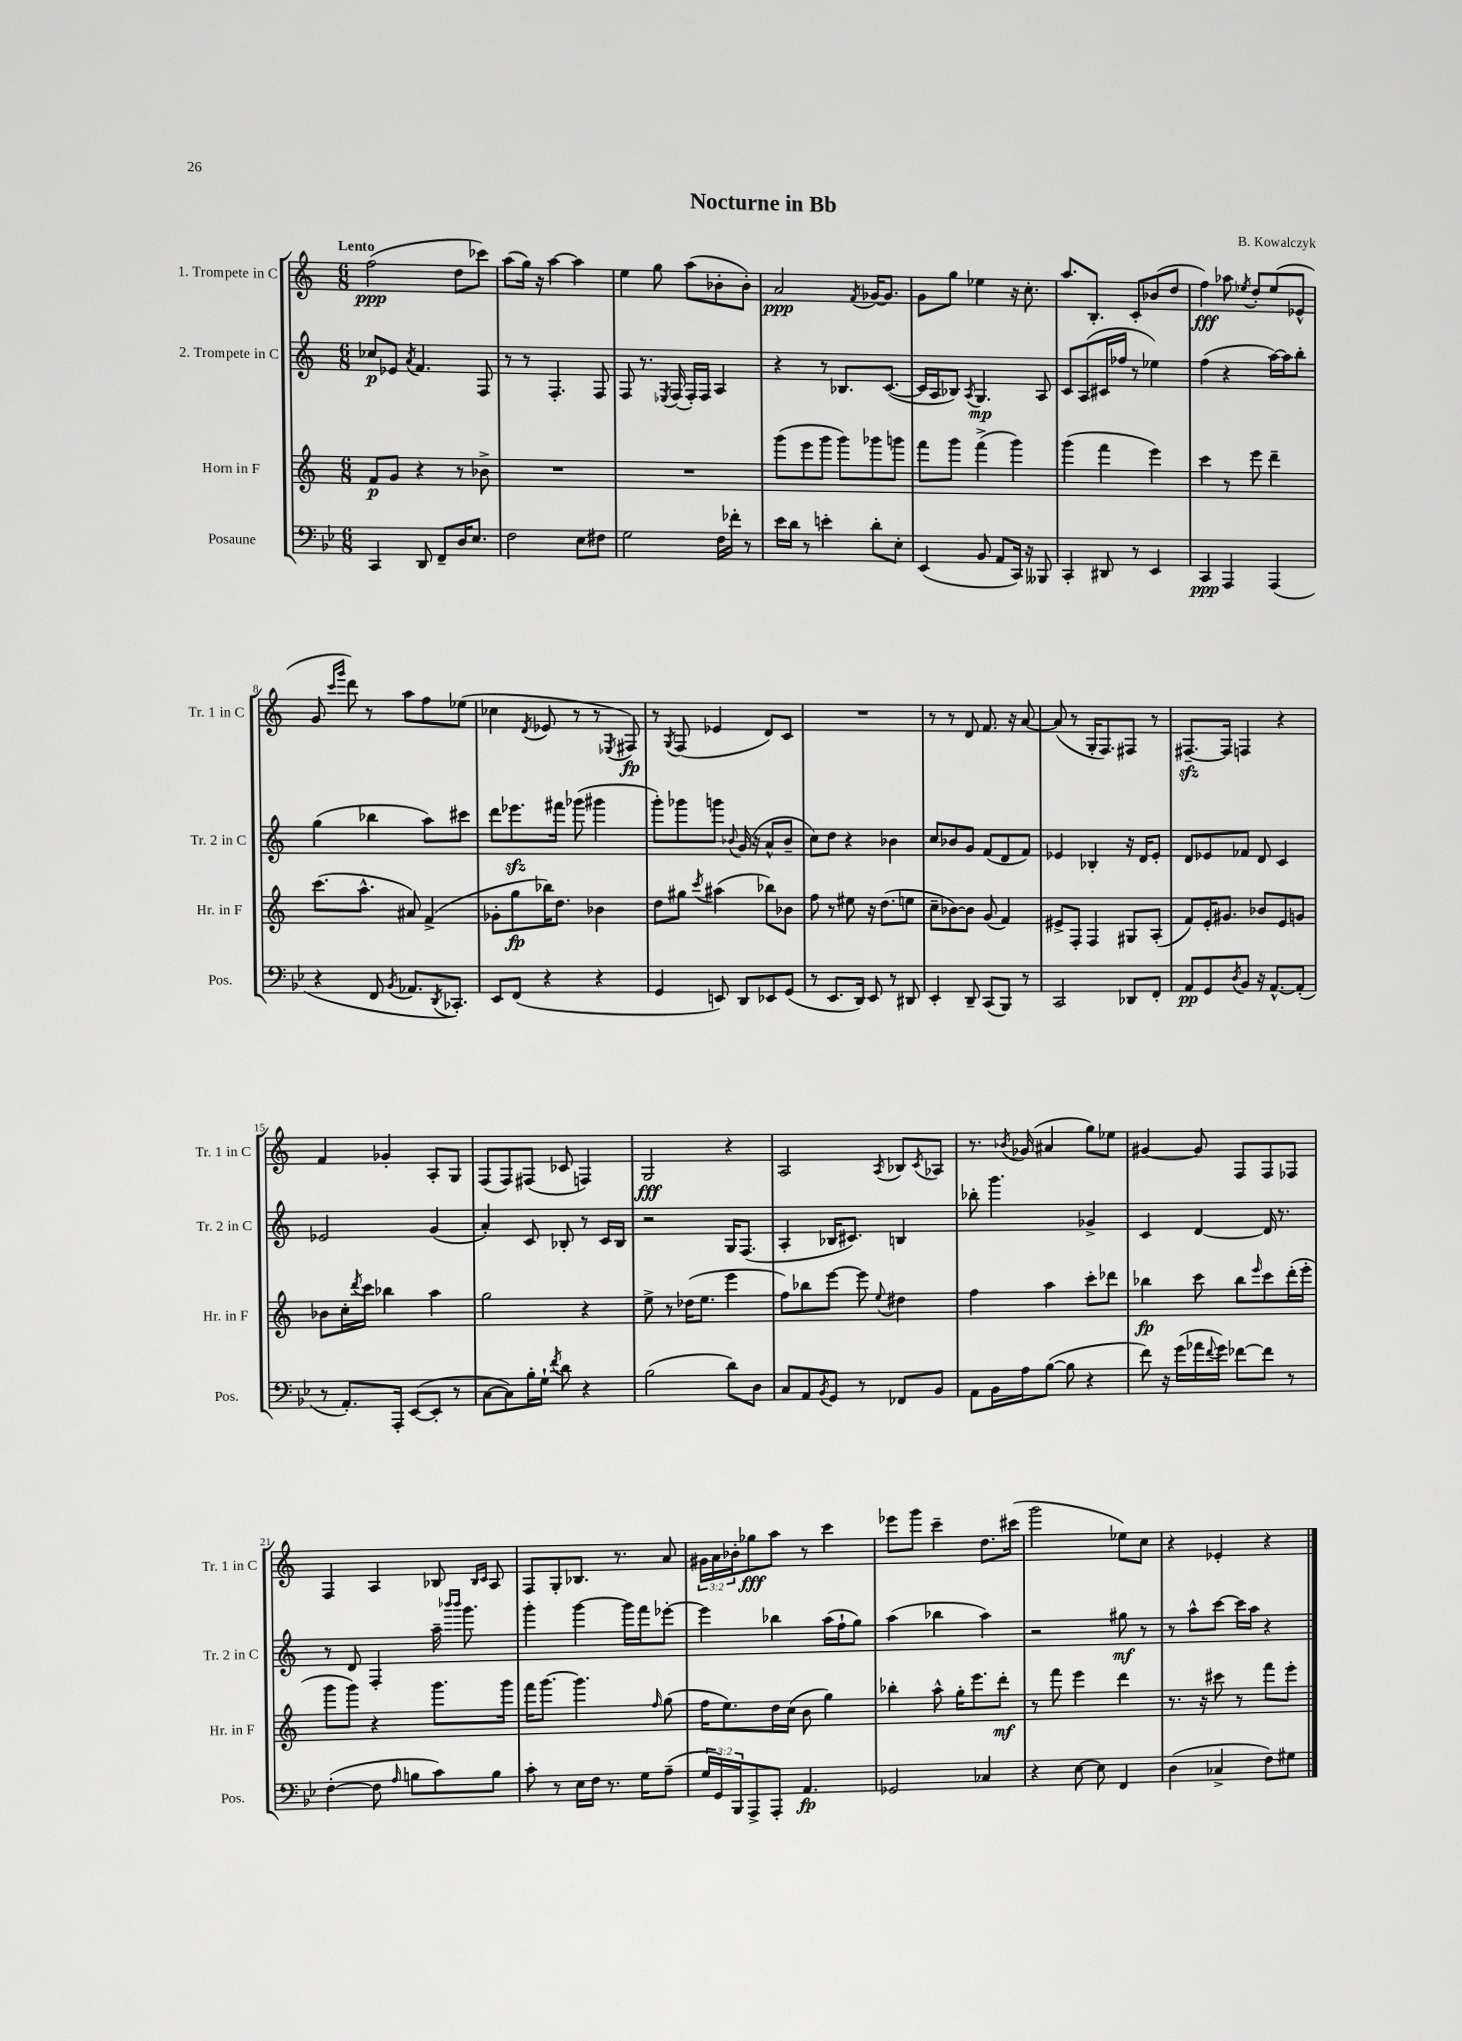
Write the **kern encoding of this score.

**kern	**kern	**kern	**kern
*staff4	*staff3	*staff2	*staff1
*clefF4	*clefG2	*clefG2	*clefG2
*k[b-e-]	*k[]	*k[]	*k[]
*M6/8	*M6/8	*M6/8	*M6/8
4CC/	8f/L	8cc-/L	(2ff\
.	8g/J	8e-/J	.
.	.	8qa/	.
8DD/	4r	4.f/	.
8FF~/L	.	.	.
16D/K	8r	.	8dd\L
8.E-/J	.	.	.
.	8b-^\	8F/	8ccc-\J)
=	=	=	=
2F\	2.r	8r	(8aa\L
.	.	8r	16gg\Jk)
.	.	.	16r
.	.	4.F'/	[4aa\
8E-\L	.	.	4aa\]
8F#\J	.	8F/	.
=	=	=	=
2G\	2.r	8F/	4ee\
.	.	8.r	.
.	.	.	8gg\
.	.	8qE-/	.
.	.	(16F/	.
.	.	16F'/LL)	(8aa\L
.	.	16F/JJ	.
16F\LL	.	4A/	8b-'\
16f-'\JJ	.	.	.
8r	.	.	8b-'\J)
=	=	=	=
16e-\LL	(8ggg\L	4r	2a/
16d\JJ	.	.	.
8r	8eee\	.	.
4e'\	8ggg\J	8r	.
.	8ggg\L)	8.B-/L	.
.	.	.	8qf/
8d'\L	8ggg-\	.	[16g-/LK
.	.	([8.c/J	8.g-/]J
8E-'\J	8ggg\J	.	.
=	=	=	=
(4EE-/	8fff\L	16c/]LL	8g\L
.	.	16A/J	.
.	8ggg\J	8B-/J)	8gg\J
.	.	8qA/	.
8BB-/	(4fff^\	4.G/	4ee-\
8AA/L	.	.	.
16CC/Jk)	4ggg\)	.	16r
16r	.	.	8.cc'\
8BBB--/	.	8A/	.
=	=	=	=
4CC'/	(4ggg\	8c/L	8.aa/L
.	.	(8A/	.
.	.	.	8.B'/J
8DD#/	4fff\	16c#/L	.
.	.	16ff-/JJ	.
8r	.	8r	8c'/L
4EE-/	4eee\)	4ee-\)	(8b-/
.	.	.	8dd/J
=	=	=	=
4CC/	4ccc\	(4ff\	4ff\)
4AAA/	8r	4r	8aa-\
.	.	.	8qee-/
.	8eee\	.	8dd'/L
(4AAA/	4ddd~\	[16aa\LL)	(8ee-/
.	.	16aa\]J	.
.	.	8bb'\J	8e-^^/J
=	=	=	=
4r	(8.ccc\L	(4gg\	8g/
.	.	.	16qqccc/LL
.	.	.	16qqggg/JJ
.	.	.	8ddd\)
.	8.aa^^\J	.	.
8FF/	.	4bb-\	8r
8qBB-/	.	.	.
8.AA-/L	8a#/)	.	8aa\L
.	(4f^/	8aa\L)	8ff\
8qDD/	.	.	.
8.CC-'/J)	.	.	.
.	.	8ccc#\J	(8ee-\J
=	=	=	=
8EE-/L	8g-'\L	8ddd\L	4cc-\
(8FF/J	8gg\	8.eee-\	.
.	.	.	8qd/
4r	16bb-\K)	.	8e-/
.	8.dd\J	16fff#\Jk	.
.	.	(8ggg-\	8r
4r	4b-\	4ggg#\	8r
.	.	.	8qE-/
.	.	.	8F#/)
=	=	=	=
4GG/	8dd\L	8ggg'\L)	8r
.	.	.	8qG/
.	8gg#\J	8ggg-\	(8F/
.	8qccc/	.	.
8EE/)	(4aa#\	8ggg\J	4e-/
.	.	8qqb-/	.
8DD/L	.	(16g/	.
.	.	16r	.
8EE-/	8bb-\L)	8a^^/L	8d/L)
(8GG/J	8b-\J	8b-~/J	8c/J
=	=	=	=
8r	8ff\	8cc\L)	2.r
8.EE-/L	8r	8dd\J	.
.	8ee#\	4r	.
16DD/Jk)	.	.	.
8EE-/	16r	.	.
.	(8.dd\L	.	.
8r	.	4b-\	.
8DD#/	8ee\J	.	.
=	=	=	=
4EE-'/	8cc~\L	8cc/L	8r
.	[8b-\)	8b-/	8r
8DD~/	8b-\]J	8g/J	8d/
(8CC/L	(8g/	(8f/L	8.f/
8BBB-/J)	4f/)	8d/	.
.	.	.	16r
8r	.	8f/J)	[8a/
=	=	=	=
2CC/	8e#^/L	4e-/	(8a/]
.	8F'/J	.	8r
.	4F/	4B-'/	16G'/LK
.	.	.	8.F/)
8DD-/L	8G#/L	16r	8F#/J
.	.	16d/LK	.
8FF'/J	(8A'/J	8e-'/J	8r
=	=	=	=
8AA/L	8f/L)	8d/L	[8.F#~/L
8GG/	16e'/K	8e-/	.
.	8.g#/J	.	16F#/]Jk
8qD/	.	.	.
8BB-/J	.	8f-/J	4F/
16r	8b-/L	8d/	.
[8.AA^^/L	.	.	.
.	8e/	4c/	4r
(8AA'/]J	8g/J	.	.
=	=	=	=
8r	8b-\L	2e-/	4f/
8.AA'/L)	16cc'\L	.	.
.	8qddd/	.	.
.	16ccc\JJ	.	.
.	4bb-\	.	4g-'/
16AAA'/Jk	.	.	.
([8EE-/L	.	.	.
8EE-'/]J	4aa\	(4g/	8A'/L
8r	.	.	8G/J
=	=	=	=
[8C\L	2gg\	4a'/)	(8F/L
8C\])	.	.	8F/)
16B-'\L	.	8c/	(8F#/J
16G`\JJ	.	.	.
8qf/	.	.	.
8d\	.	8B-'/	8c-/
4r	4r	8r	4F/)
.	.	16c/LL	.
.	.	16B-/JJ	.
=	=	=	=
(2B-\	8ee^\	2r	2G/
.	8r	.	.
.	(16dd-\LK	.	.
.	8.ee\J	.	.
8d\L)	4eee\	16G/LK	4r
.	.	(8.F/J	.
8D\J	.	.	.
=	=	=	=
8C/L	8ff\L)	4A'/	2A/
8AA/	8bb-\	.	.
8qBB-/	.	.	.
8GG/J	[8eee\J	16B-/LK	.
.	.	8.c#/J)	.
8r	8eee\]	.	.
.	8qqee/	.	8qA/
8FF-/L	4dd#\	4B/	8B-/L
.	.	.	8qc/
8BB-/J	.	.	8A-/J
=	=	=	=
8AA\L	4ff\	8bb-'\	8.r
16BB-\L	.	4.ggg\	.
.	.	.	8qb-/
16A\J	.	.	(16g-/
([8B-\J	4aa\	.	4a#/
8B-\]	.	.	.
4r	8ccc'\L	4g-^/	8gg\L)
.	8ddd-\J	.	8ee-\J
=	=	=	=
8f\)	4bb-\	4c/	[4g#/
16r	.	.	.
(16g\LL	.	.	.
16a-\	8ccc\	[4d/	8g#/]
8qqf/	.	.	.
16g\JJ)	.	.	.
[8f-\L	8bb-\L	.	8F/L
.	16qqeee/	.	.
8f-\]J	8ccc\	16d/]	8F/
.	.	8.r	.
8r	(16ddd'\L	.	8F-/J
.	16eee'\JJ	.	.
=	=	=	=
([4F'\	8ggg\L	8r	4F/
.	8ggg\J)	8d/	.
8F\]	4r	4F'/	4A/
16qqA/	.	.	.
8B\L	.	.	.
8c\)	8.ggg\L	16aa~\	8B-/
.	.	16qqbbb-/LL	.
.	.	16qqbbb-/JJ	.
.	.	8.ggg\	.
.	.	.	16qqB-/LL
.	.	.	16qqc/JJ
8B\J	.	.	8A/
.	16ggg\Jk	.	.
=	=	=	=
8c'\	16fff\LK	4ggg'\	8F/L
.	[8.ggg\J	.	.
8r	.	.	8G'/
16E-\LL	4.ggg\]	[4ggg\	8.B-/J
16F\JJ	.	.	.
8.r	.	.	.
.	.	.	8.r
.	.	16ggg\]LL	.
16G\LK	.	16fff\J	.
.	16qqff/	.	.
(8A~\J	(8gg\	[8eee-'\J	8a/
=	=	=	=
24G/LL	16ff\LK	4eee-\]	24g#\LL
24GG/)	.	.	24a\
.	8.ee\)	.	.
24BBB-/J	.	.	24b-'\J
8AAA^/	.	.	8gg-\
8AAA'/J	16dd\L	4bb-\	8aa\J
.	(16cc\JJ	.	.
4.AA/	8b\	.	8r
.	4gg\)	(16aa\LL	4ccc\
.	.	16ff`\J	.
.	.	8gg\J)	.
=	=	=	=
2GG-/	4bb-'\	(4aa\	8eee-\L
.	.	.	8ggg\J
.	8aa^^\	4bb-\	4ccc~\
.	16gg'\LK	.	.
.	8.eee\	.	.
4C-/	.	4aa\)	8.dd\L
.	8ddd'\J	.	.
.	.	.	(16ccc#\Jk
=	=	=	=
4r	8r	2r	2ggg\
.	8fff\	.	.
[8E-\	4eee\	.	.
8E-\]	.	.	.
4FF/	4ddd\	8gg#\	8ee-\L)
.	.	8r	8cc\J
=	=	=	=
(4D\	8.r	8r	4r
.	.	8aa^^\L	.
.	16r	.	.
4C-^/	8ccc#\	[8ccc\J	4e-'/
.	8r	16ccc\]LL	.
.	.	16aa\JJ	.
8F\L)	8fff\L	4r	4r
8G#\J	8eee'\J	.	.
==	==	==	==
*-	*-	*-	*-
